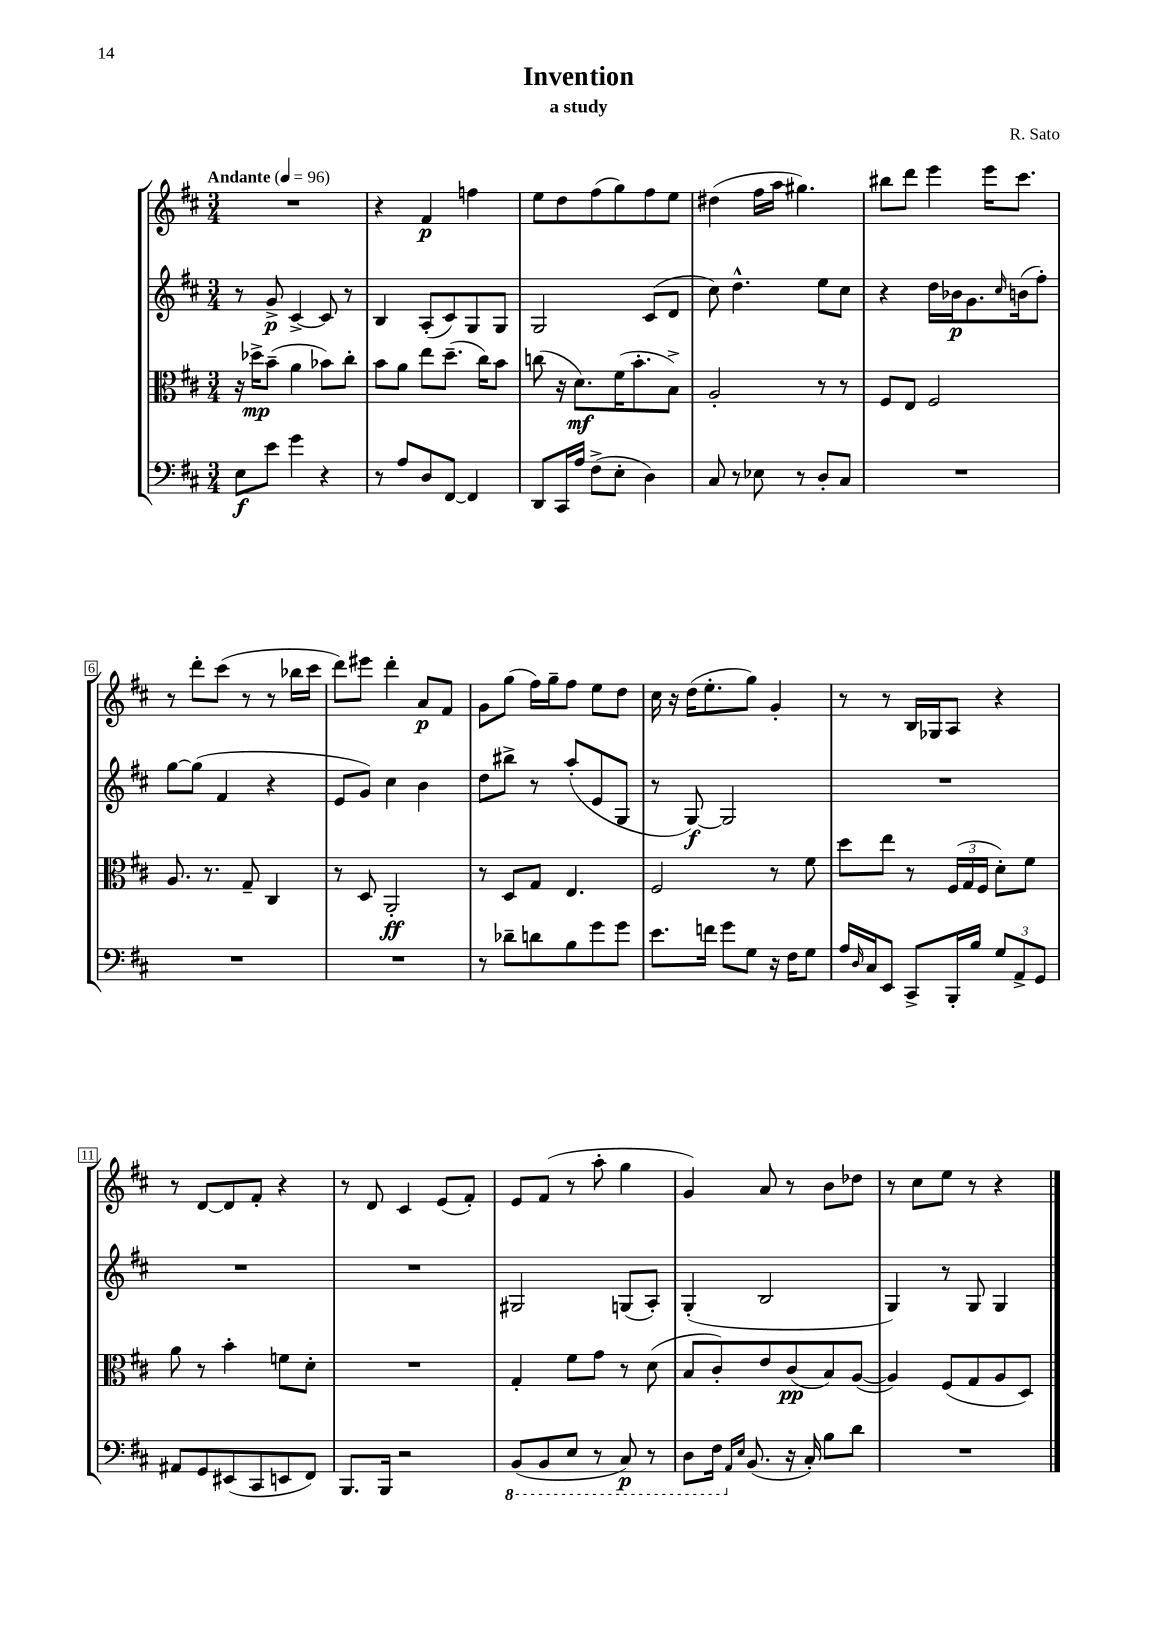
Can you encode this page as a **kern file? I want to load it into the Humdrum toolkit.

**kern	**dynam	**kern	**dynam	**kern	**dynam	**kern	**dynam
*part4	*part4	*part3	*part3	*part2	*part2	*part1	*part1
*staff4	*staff4	*staff3	*staff3	*staff2	*staff2	*staff1	*staff1
*clefF4	*	*clefC3	*	*clefG2	*	*clefG2	*
*k[f#c#]	*	*k[f#c#]	*	*k[f#c#]	*	*k[f#c#]	*
*M3/4	*	*M3/4	*	*M3/4	*	*M3/4	*
*MM96	*	*MM96	*	*MM96	*	*MM96	*
=1	=1	=1	=1	=1	=1	=1	=1
!	!	!	!	!	!	!LO:TX:a:B:t=Andante	!
8E\L	f	16r	.	8r	.	2.r	.
.	.	16dd-X^\KL	mp	.	.	.	.
8e\J	.	(8b~\J	.	8g^/	p	.	.
4g\	.	4a\	.	[4c#^/	.	.	.
4r	.	8b-X\L)	.	8c#/]	.	.	.
.	.	8cc#'\J	.	8r	.	.	.
=2	=2	=2	=2	=2	=2	=2	=2
8r	.	8b\L	.	4B/	.	4r	.
8A/L	.	8a\J	.	.	.	.	.
8D/	.	8ee\L	.	(8A'/L	.	4f#/	p
[8FF#/J	.	(8.dd~\J	.	8c#/)	.	.	.
4FF#/]	.	.	.	8G/	.	4ffn\	.
.	.	16cc#\KL)	.	.	.	.	.
.	.	8b\J	.	8G/J	.	.	.
=3	=3	=3	=3	=3	=3	=3	=3
8DD/L	.	(8ccn\	.	2G/	.	8ee\L	.
16CC#/L	.	16r	.	.	.	8dd\	.
16A/JJ	.	8.d\L)	mf	.	.	.	.
(8F#^\L	.	.	.	.	.	(8ff#\	.
8E'\J	.	(16f#\K	.	.	.	8gg\)	.
.	.	8.b'\	.	.	.	.	.
4D\)	.	.	.	(8c#/L	.	8ff#\	.
.	.	8B^\J)	.	8d/J	.	8ee\J	.
=4	=4	=4	=4	=4	=4	=4	=4
8C#/	.	2A'/	.	8cc#\)	.	(4dd#X\	.
8r	.	.	.	4.dd^^\	.	.	.
8E-X\	.	.	.	.	.	16ff#\LL	.
.	.	.	.	.	.	16aa\JJ	.
8r	.	.	.	.	.	4.gg#X\)	.
8D'/L	.	8r	.	8ee\L	.	.	.
8C#/J	.	8r	.	8cc#\J	.	.	.
=5	=5	=5	=5	=5	=5	=5	=5
2.r	.	8F#/L	.	4r	.	8bb#X\L	.
.	.	8E/J	.	.	.	8ddd\J	.
.	.	2F#/	.	16dd\LL	.	4eee\	.
.	.	.	.	16b-X\J	p	.	.
.	.	.	.	8.g\	.	.	.
.	.	.	.	.	.	16eee\KL	.
.	.	.	.	16qqcc#/	.	.	.
.	.	.	.	(16bn\k	.	8.ccc#\J	.
.	.	.	.	8ff#'\J)	.	.	.
!!LO:LB:g=z
=6	=6	=6	=6	=6	=6	=6	=6
2.r	.	8.A/	.	[8gg\L	.	8r	.
.	.	.	.	(8gg\J]	.	8ddd'\L	.
.	.	8.r	.	.	.	.	.
.	.	.	.	4f#/	.	(8ccc#\J	.
.	.	8G~/	.	.	.	8r	.
.	.	4C#/	.	4r	.	8r	.
.	.	.	.	.	.	16bb-X\LL	.
.	.	.	.	.	.	16ccc#\JJ	.
=7	=7	=7	=7	=7	=7	=7	=7
2.r	.	8r	.	8e/L	.	8ddd\L)	.
.	.	8D/	.	8g/J)	.	8eee#X\J	.
.	.	2AA'/	ff	4cc#\	.	4ddd'\	.
.	.	.	.	4b\	.	8a/L	p
.	.	.	.	.	.	8f#/J	.
=8	=8	=8	=8	=8	=8	=8	=8
8r	.	8r	.	8dd\L	.	8g\L	.
8d-X~\L	.	8D/L	.	8bb#X^\J	.	(8gg\J	.
8dn\	.	8G/J	.	8r	.	16ff#\LL)	.
.	.	.	.	.	.	16gg~\J	.
8B\	.	4.E/	.	(8aa'/L	.	8ff#\J	.
8g\	.	.	.	8e/	.	8ee\L	.
8g\J	.	.	.	8G/J	.	8dd\J	.
=9	=9	=9	=9	=9	=9	=9	=9
8.e\L	.	2F#/	.	8r	.	16cc#\	.
.	.	.	.	.	.	16r	.
.	.	.	.	[8G/)	f	(16dd\KL	.
16fn\Jk	.	.	.	.	.	8.ee'\	.
8g\L	.	.	.	2G/]	.	.	.
8G\J	.	.	.	.	.	8gg\J)	.
16r	.	8r	.	.	.	4g'/	.
16F#\KL	.	.	.	.	.	.	.
8G\J	.	8f#\	.	.	.	.	.
=10	=10	=10	=10	=10	=10	=10	=10
16A/LL	.	8dd\L	.	2.r	.	8r	.
16qqD/	.	.	.	.	.	.	.
16C#/J	.	.	.	.	.	.	.
8EE/J	.	8ee\J	.	.	.	8r	.
8CC#^/L	.	8r	.	.	.	16B/LL	.
.	.	.	.	.	.	16G-X/J	.
16BBB'/L	.	(24F#/LL	.	.	.	8A/J	.
.	.	24G/	.	.	.	.	.
16B/JJ	.	.	.	.	.	.	.
.	.	24F#/JJ	.	.	.	.	.
12G/L	.	8d'\L)	.	.	.	4r	.
12AA^/	.	.	.	.	.	.	.
.	.	8f#\J	.	.	.	.	.
12GG/J	.	.	.	.	.	.	.
!!LO:LB:g=z
=11	=11	=11	=11	=11	=11	=11	=11
8AA#X/L	.	8a\	.	2.r	.	8r	.
8GG/	.	8r	.	.	.	[8d/L	.
(8EE#X/	.	4b'\	.	.	.	8d/]	.
8CC#/	.	.	.	.	.	8f#'/J	.
8EEn/	.	8fn\L	.	.	.	4r	.
8FF#/J)	.	8d'\J	.	.	.	.	.
=12	=12	=12	=12	=12	=12	=12	=12
8.BBB/L	.	2.r	.	2.r	.	8r	.
.	.	.	.	.	.	8d/	.
16BBB/Jk	.	.	.	.	.	.	.
2r	.	.	.	.	.	4c#/	.
.	.	.	.	.	.	(8e/L	.
.	.	.	.	.	.	8f#'/J)	.
=13	=13	=13	=13	=13	=13	=13	=13
*8ba	*	*	*	*	*	*	*
(8BBB/L	.	4G'/	.	2G#X/	.	8e/L	.
8BBB/	.	.	.	.	.	(8f#/J	.
8EE/J	.	8f#\L	.	.	.	8r	.
8r	.	8g\J	.	.	.	8aa'\	.
8CC#/)	p	8r	.	(8Gn/L	.	4gg\	.
8r	.	(8d\	.	8A'/J)	.	.	.
=14	=14	=14	=14	=14	=14	=14	=14
8DD\L	.	8B/L	.	(4G'/	.	4g/)	.
16FF#\Jk	.	8c#'/)	.	.	.	.	.
*X8ba	*	*	*	*	*	*	*
16qqAA/LL	.	.	.	.	.	.	.
16qqE/JJ	.	.	.	.	.	.	.
(8.BB/	.	.	.	.	.	.	.
.	.	8e/	.	2B/	.	8a/	.
16r	.	(8c#/	pp	.	.	8r	.
16C#'/)	.	.	.	.	.	.	.
8B\L	.	8B/)	.	.	.	8b\L	.
8d\J	.	([8A/J	.	.	.	8dd-X\J	.
=15	=15	=15	=15	=15	=15	=15	=15
2.r	.	4A/])	.	4G/)	.	8r	.
.	.	.	.	.	.	8cc#\L	.
.	.	(8F#/L	.	8r	.	8ee\J	.
.	.	8G/	.	8G/	.	8r	.
.	.	8A/	.	4G/	.	4r	.
.	.	8D/J)	.	.	.	.	.
==	==	==	==	==	==	==	==
*-	*-	*-	*-	*-	*-	*-	*-
